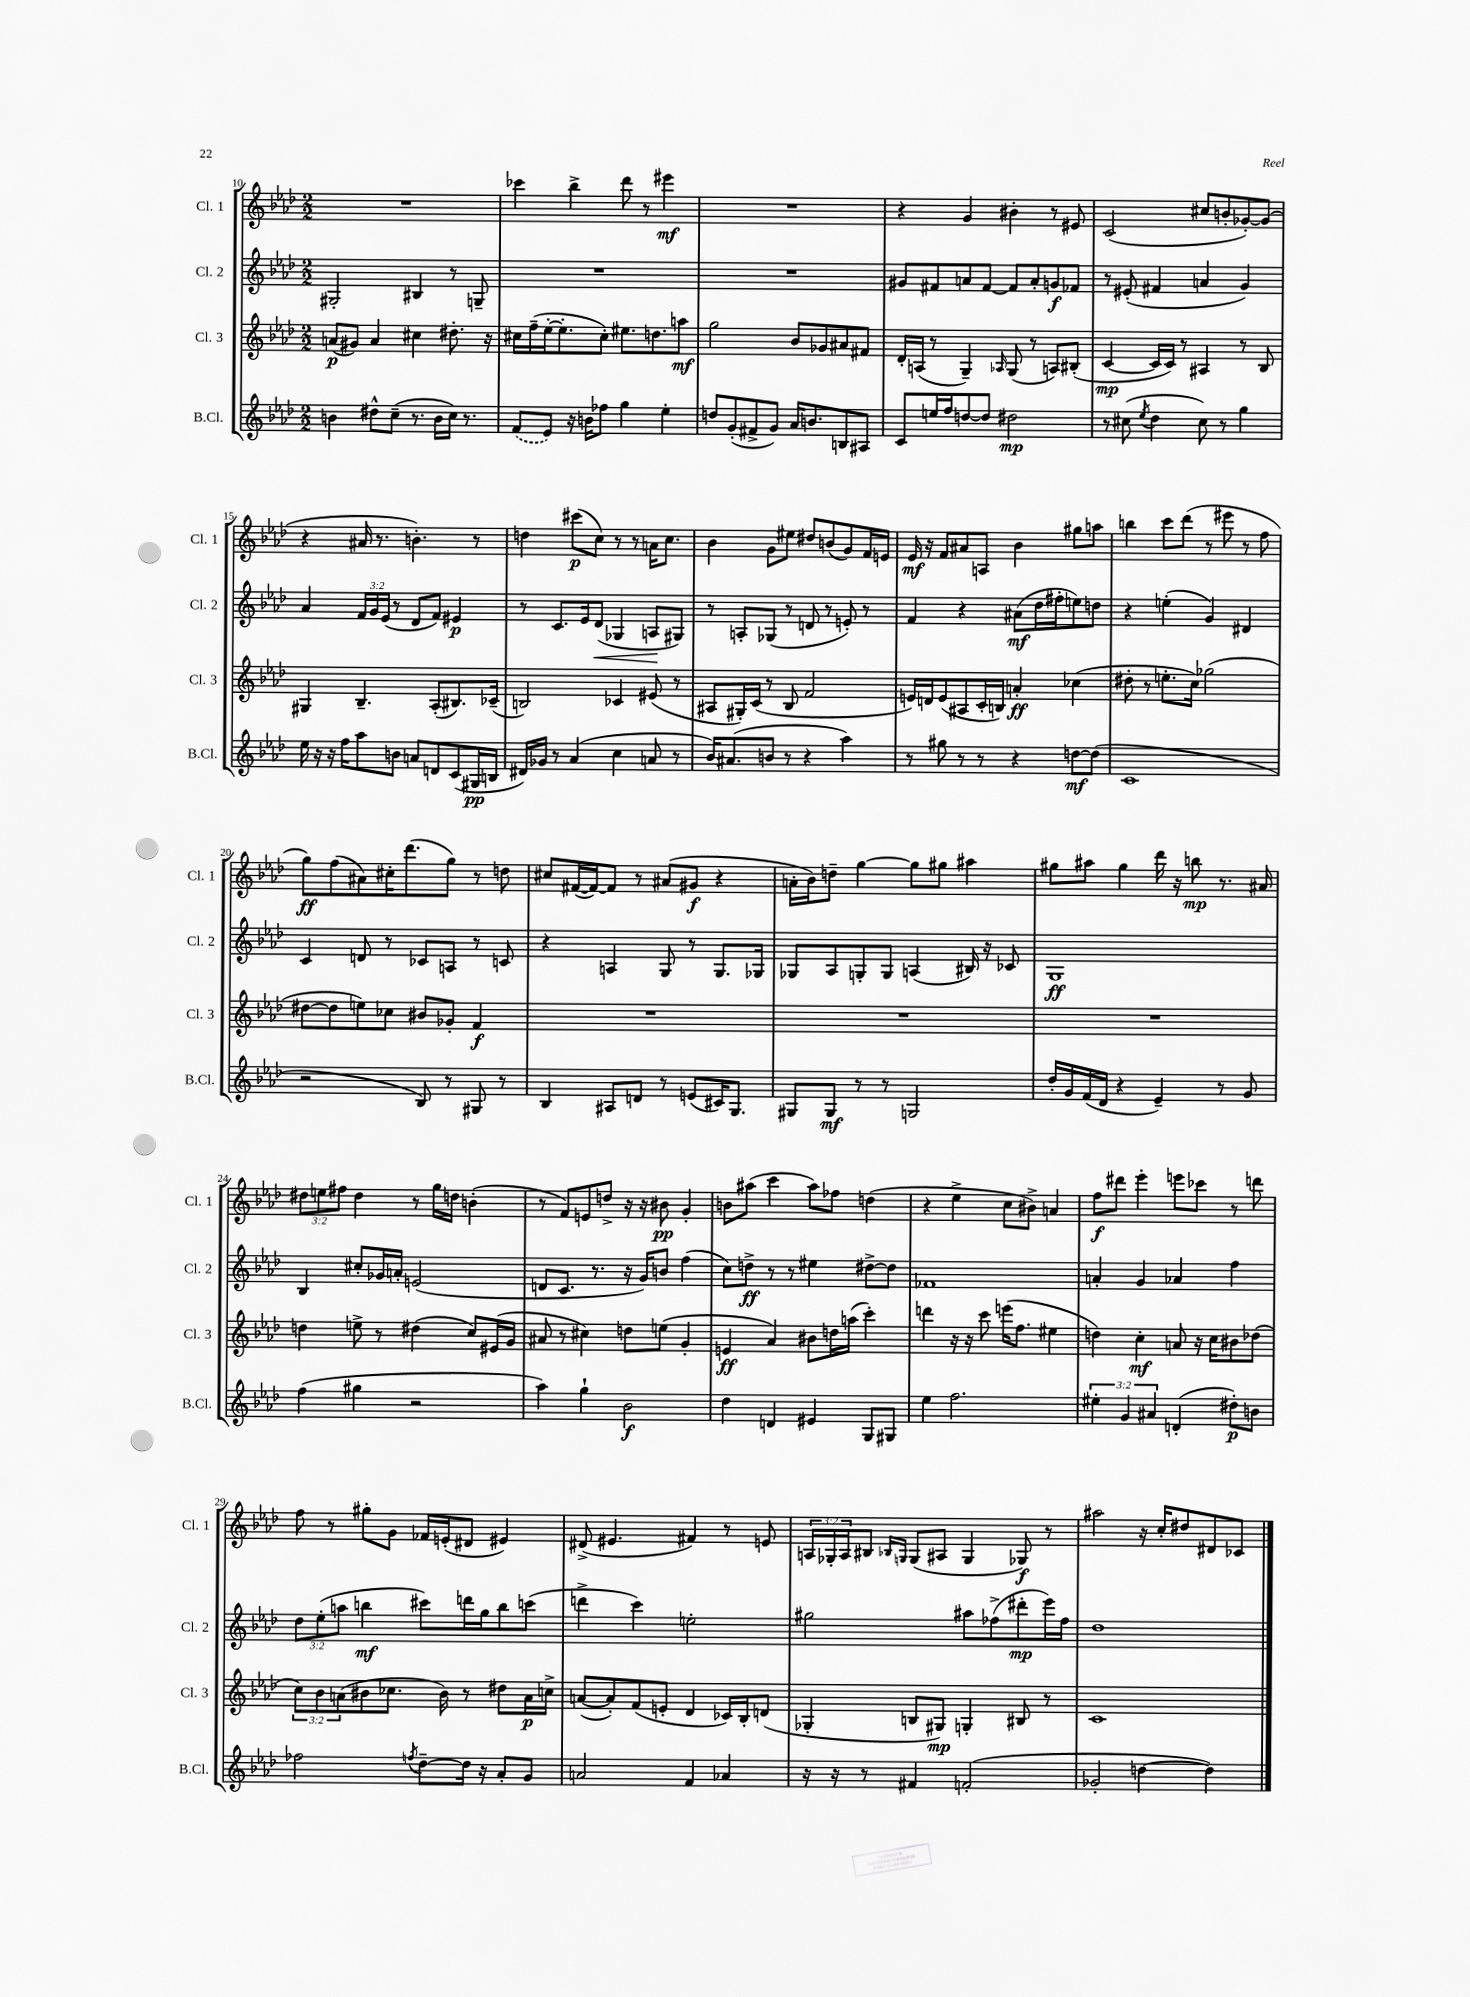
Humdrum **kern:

**kern	**kern	**kern	**kern
*staff4	*staff3	*staff2	*staff1
*clefG2	*clefG2	*clefG2	*clefG2
*k[b-e-a-d-]	*k[b-e-a-d-]	*k[b-e-a-d-]	*k[b-e-a-d-]
*M2/2	*M2/2	*M2/2	*M2/2
4b	(8a	2G#'	1r
.	8g#)	.	.
8dd#^^	4a	.	.
(8cc~	.	.	.
8.r	4cc#	4B#	.
16b	.	.	.
16cc)	8.dd#'	8r	.
8.r	.	.	.
.	.	8G~	.
.	16r	.	.
=	=	=	=
(8f	16cc#	1r	4ccc-
.	(16ff~	.	.
8e-)	[16ee-'	.	.
.	8.ee-']	.	.
16r	.	.	4bb-^
16b	.	.	.
8ff-	8cc#')	.	.
4gg	8.ee#	.	8ddd-
.	.	.	8r
.	8.dd	.	.
4ee-'	.	.	4eee#
.	8aa	.	.
=	=	=	=
8dd	2gg	1r	1r
(8g'	.	.	.
8f#^	.	.	.
8g)	.	.	.
16a-	8b-	.	.
8.b	.	.	.
.	8g-	.	.
8B	8a#	.	.
8A#	8f#	.	.
=	=	=	=
8c	16d-'	8g#	4r
.	(16A	.	.
16ee	8r	8f#	.
16ff	.	.	.
[8dd	4G~)	8a	4g
8dd]	.	[8f#	.
.	16qqA-	.	.
2dd#	(8G	8f#]	4b#'
.	8r	8a'	.
.	8A)	8g	8r
.	(8B#'	8f-	8e#
=	=	=	=
8r	[4c	8r	(2c
(8cc#	.	(8e#'	.
8qee-	.	.	.
4dd-	16c]	4f#	.
.	16c)	.	.
.	8r	.	.
8cc#)	4A#	4a	8cc#
8r	.	.	8b'
4gg	8r	4g)	[8g-')
.	8B-	.	(8g-]
=	=	=	=
16ee-	4G#	4a-	4r
16r	.	.	.
16r	.	.	.
16ff	.	.	.
8aa-	4.B-~	24f	16a#
.	.	24g	.
.	.	.	8.r
.	.	(24e-	.
8b	.	8r	.
8a	.	8d-	4.b')
8d	(8A-'	8f)	.
(8c	8.B#)	4e#	.
16G#	.	.	8r
16B	(16c-~	.	.
=	=	=	=
16d#)	2B)	8r	4dd
16g-	.	.	.
8r	.	8.c	.
(4a-	.	.	(8ccc#
.	.	16e-	.
.	.	(8d-	8cc)
4cc	4c-	4G-	8r
.	.	.	8r
8a	(8e#	8A	16a
.	.	.	8.cc
8r	8r	8G#)	.
=	=	=	=
16b-)	8A#	8r	4b-
(8.a#	.	.	.
.	16G#')	8A'	.
.	(16c	.	.
8b	8r	(8G-	8g
8r	8B-	8r	8ee#
4r	2f	8d	8dd#
.	.	8r	(8b
4aa-)	.	8e')	8g)
.	.	8r	16f
.	.	.	16e
=	=	=	=
8r	16e)	4f	16e-
.	16d	.	16r
8gg#	(8e	.	8f
8r	8A#	4r	8a#
8r	16c'	.	8A
.	16B)	.	.
4r	4a'	(8a#	4b-
.	.	16dd-	.
.	.	16ff#'	.
[8dd	(4cc-	8ee)	8gg#
(8dd]	.	8dd	8aa
=	=	=	=
1c	8dd#'	4r	4bb
.	8r	.	.
.	8.ee'	(4ee'	8ccc
.	.	.	(8ddd-
.	16cc)	.	.
.	(2gg-	4g)	8r
.	.	.	8eee#
.	.	4d#	8r
.	.	.	8ff
=	=	=	=
2r	[8dd#	4c	8gg)
.	8dd#]	.	(8ff
.	8ee)	8d	8a#)
.	8cc-	8r	16cc#'
.	.	.	(8.ddd-
8B-)	8b#	8c-	.
8r	8g-'	8A	8gg)
8G#	4f	8r	8r
8r	.	8c	8dd
=	=	=	=
4B-	1r	4r	8cc#
.	.	.	([16f#
.	.	.	16f#_)
8A#	.	4A	8f#]
8d	.	.	8r
8r	.	8G	(8a#
(8e	.	8r	8g#
16c#)	.	8.G	4r
8.G	.	.	.
.	.	16G-	.
=	=	=	=
8G#	1r	8G-	16a'
.	.	.	16b-)
8G#	.	8A-	8dd~
8r	.	8G'	[4gg
8r	.	8G	.
2G	.	(4A	8gg]
.	.	.	8gg#
.	.	16B#)	4aa#
.	.	16r	.
.	.	8c-	.
=	=	=	=
16dd-'	1r	1G	8gg#
16g	.	.	.
(16f	.	.	8aa#
16d-	.	.	.
4r	.	.	4gg#
4e-~)	.	.	16ddd-
.	.	.	16r
.	.	.	8bb
8r	.	.	8.r
8g	.	.	.
.	.	.	16a#
=	=	=	=
(4ff	4dd	4B-	12dd#
.	.	.	12ee
.	.	.	12ff#
4gg#	8ee^	8cc#'	4dd#
.	8r	16g-	.
.	.	16a'	.
2r	(4dd#	(2e	8r
.	.	.	16gg
.	.	.	16dd
.	8cc)	.	(4b'
.	(16e#	.	.
.	16g	.	.
=	=	=	=
4aa-)	8a#	8d	8r
.	8r	8.c	8f)
4gg`	4cc#)	.	8e
.	.	8.r	.
.	.	.	8dd^
2b-	8dd	16r	16r
.	.	16g)	16r
.	(8ee	8b	8b#
.	4g'	(4ff	4g'
=	=	=	=
4dd-	4e	8cc)	8b
.	.	8dd^	(8aa#
4d	4a-)	8r	4ccc
.	.	8r	.
4e#	8b#	4ee#	8aa#)
.	16dd	.	8ff-
.	(16aa	.	.
8G	4ccc')	[8dd#^	(4dd
8G#	.	8dd#]	.
=	=	=	=
4ee-	4ddd	1f-	4r
2.ff	16r	.	4ee-^
.	16r	.	.
.	8ccc	.	.
.	(16eee	.	8cc
.	8.ff	.	.
.	.	.	8b#^)
.	4ee#	.	4a
=	=	=	=
6ee#'	4dd)	4a'	8ff
.	.	.	8ddd#
6g	.	.	.
.	4cc'	4g	4eee-'
6a#	.	.	.
(4d'	8a	4a-	8eee
.	16r	.	8ccc-
.	16cc	.	.
8dd#')	8b#	4ff	8r
8b	(8dd-	.	8ddd
=	=	=	=
2ff-	12cc)	12dd-	8ff
.	12b-	(12ee-'	.
.	.	.	8r
.	(12a	12aa	.
.	8b#	4bb	8gg#'
.	8.cc-	.	8g
8qff	.	.	.
[8dd-~	.	8ccc#)	16f-
.	16b#)	.	(16e'
16dd-]	8r	16ddd	8d#
16r	.	16gg	.
8a-'	8dd#	8bb	4e#)
8g	16a	(8ccc	.
.	16cc^	.	.
=	=	=	=
2a	([8a	4ddd^	(8d#^
.	8a'])	.	4.e#
.	(8f	4ccc)	.
.	8e'	.	.
4f	4d-	2ee'	4f#)
4a-	16c-)	.	8r
.	16B-'	.	.
.	(8d	.	8e
=	=	=	=
16r	4G-'	2gg#	24A
.	.	.	24G-'
16r	.	.	.
.	.	.	24A
8r	.	.	8B#
.	.	.	16qqB-
.	.	.	16qqG
4f#	8B	.	(8G
.	8G#)	.	8A#
(2f'	4G'	8aa#	4G
.	.	(8ff-^	.
.	8B#	8ddd#'	8G-)
.	8r	16eee-)	8r
.	.	16ff-	.
=	=	=	=
2g-'	1c	1dd-	2aa#
[4dd	.	.	16r
.	.	.	16cc'
.	.	.	8dd#
4dd])	.	.	8d#
.	.	.	8c-
==	==	==	==
*-	*-	*-	*-
